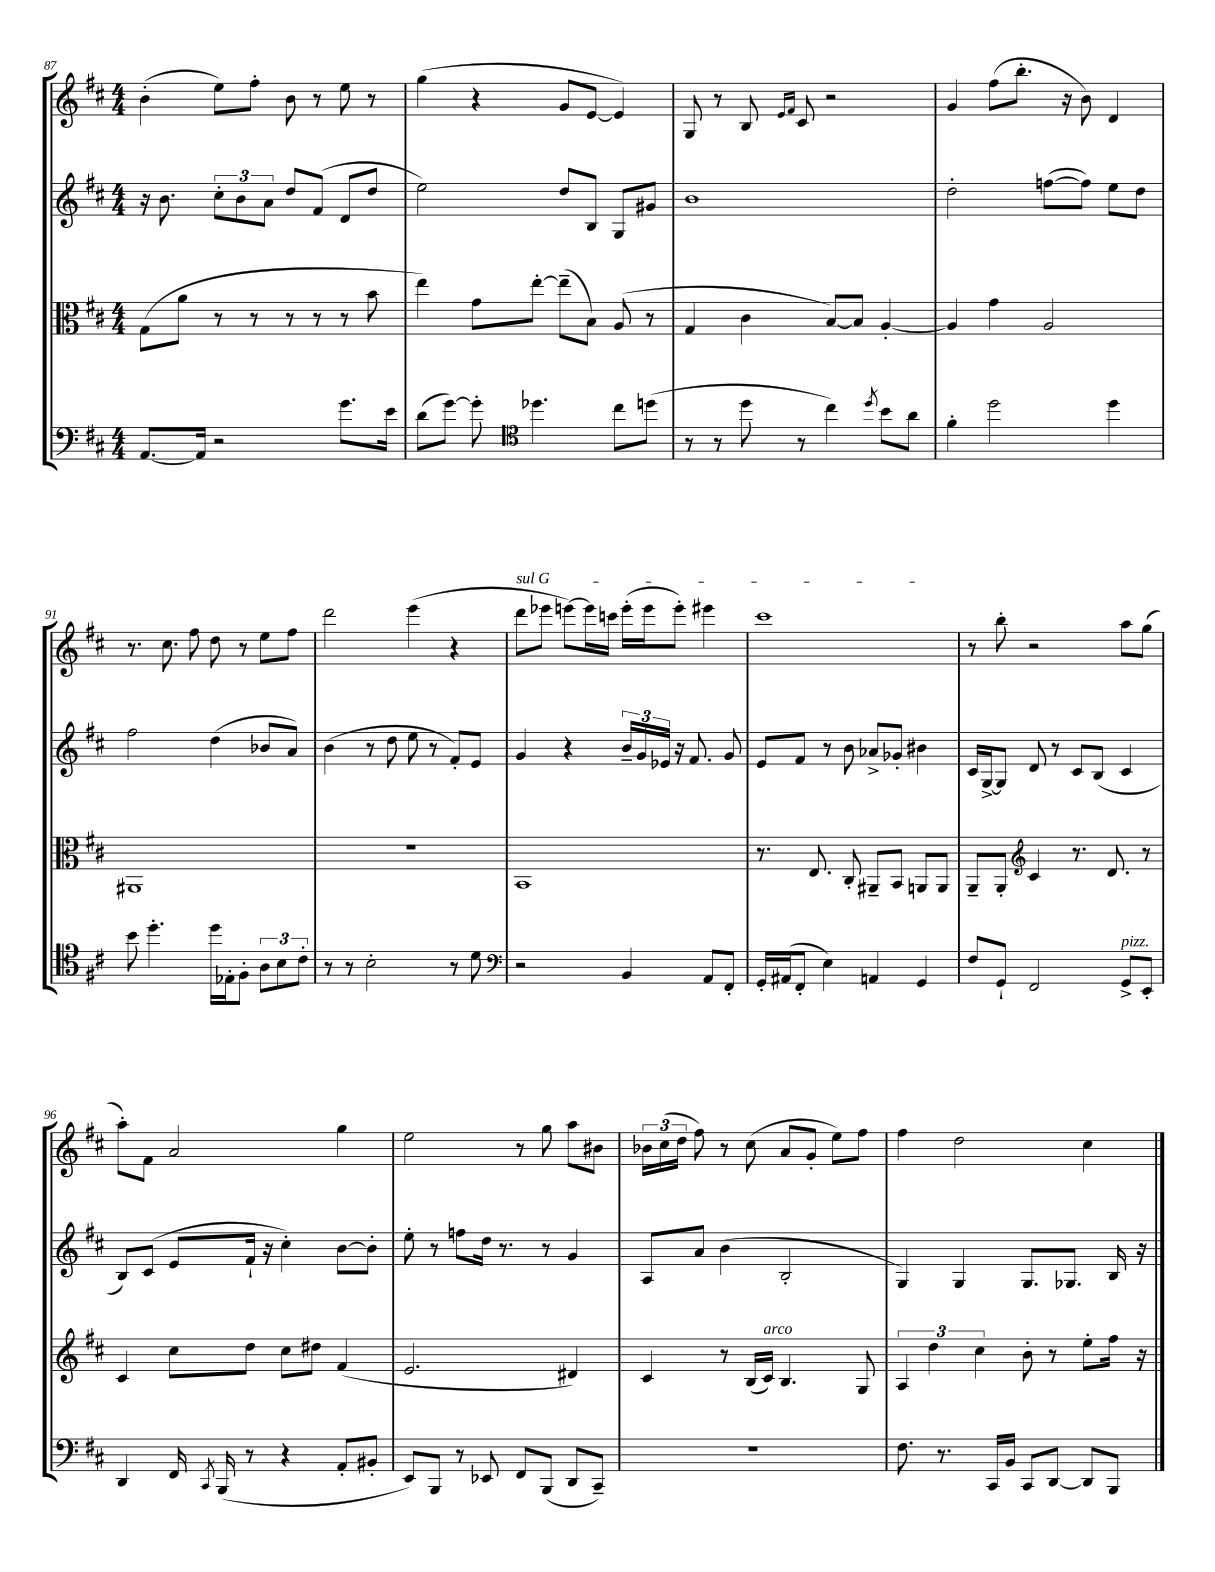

**kern	**kern	**kern	**kern
*part4	*part3	*part2	*part1
*staff4	*staff3	*staff2	*staff1
*clefF4	*clefC3	*clefG2	*clefG2
*k[f#c#]	*k[f#c#]	*k[f#c#]	*k[f#c#]
*M4/4	*M4/4	*M4/4	*M4/4
=87	=87	=87	=87
[8.AA/L	(8G\L	16r	(4b'\
.	.	8.b\	.
.	8a\J	.	.
16AA/Jk]	.	.	.
2r	8r	12cc#'\L	8ee\L)
.	.	12b\	.
.	8r	.	8ff#'\J
.	.	12a\J	.
.	8r	8dd/L	8b\
.	8r	(8f#/J	8r
8.g\L	8r	8d/L	8ee\
.	8b\	8dd/J	8r
16e\Jk	.	.	.
=88	=88	=88	=88
(8d\L	4ee\)	2ee\)	(4gg\
[8g\J)	.	.	.
8g'\]	8g\L	.	4r
*clefC4	*	*	*
4.dd-X\	[8ee'\J	.	.
.	(8ee~\L]	8dd/L	8g/L
.	8B\J)	8B/J	[8e/J
8cc#\L	(8A/	8G/L	4e/])
(8ddn\J	8r	8g#X/J	.
=89	=89	=89	=89
8r	4G/	1b	8G/
8r	.	.	8r
8dd\	4c#\	.	8B/
.	.	.	16qqe/LL
.	.	.	16qqf#/JJ
8r	.	.	8c#/
4cc#\)	[8B/L)	.	2r
.	8B/J]	.	.
8qdd/	.	.	.
8b\L	[4A'/	.	.
8a\J	.	.	.
=90	=90	=90	=90
4f#'\	4A/]	2dd'\	4g/
2dd\	4g\	.	(8ff#\L
.	.	.	8.bb'\J
.	2A/	([8ffn\L	.
.	.	.	16r
.	.	8ff\J])	8b\)
4dd\	.	8ee\L	4d/
.	.	8dd\J	.
!!LO:LB:g=z
=91	=91	=91	=91
8b\	1AA#X	2ff#\	8.r
4.dd'\	.	.	.
.	.	.	8.cc#\
.	.	.	8ff#\
16dd\LL	.	(4dd\	8dd\
16E-X'\J	.	.	.
8F#'\J	.	.	8r
12A\L	.	8b-X/L	8ee\L
12B\	.	.	.
.	.	8a/J)	8ff#\J
12c#'\J	.	.	.
=92	=92	=92	=92
8r	1r	(4b\	2ddd\
8r	.	.	.
2B'\	.	8r	.
.	.	8dd\	.
.	.	8ee\	(4eee\
.	.	8r	.
8r	.	8f#'/L)	4r
8d\	.	8e/J	.
=93	=93	=93	=93
*clefF4	*	*	*
!	!	!	!LO:TX:a:i:t=sul G
2r	1BB	4g/	8ddd\L
.	.	.	8eee-X\J
.	.	4r	[8eeen\L)
.	.	.	16eee\L]
.	.	.	16cccn\JJ
4BB/	.	24b~/LL	(16eee'\LL
.	.	24g/	.
.	.	.	16eee\J
.	.	24e-X/JJ	.
.	.	16r	8eee'\J)
.	.	8.f#/	.
8AA/L	.	.	4eee#X\
8FF#'/J	.	8g/	.
=94	=94	=94	=94
16GG'/LL	8.r	8e/L	1ccc#
(16AA#X/J	.	.	.
8FF#'/J	.	8f#/J	.
.	8.E/	.	.
4E\)	.	8r	.
.	8C#'/	8b\	.
4AAn/	8AA#X~/L	8a-X^/L	.
.	8BB/J	8g-X'/J	.
4GG/	8AAn/L	4b#X\	.
.	8AA/J	.	.
=95	=95	=95	=95
8F#/L	8AA~/L	16c#/LL	8r
.	.	[16G^/J	.
8GG`/J	8AA'/J	8G/J]	8bb'\
*	*clefG2	*	*
2FF#/	4c#/	8d/	2r
.	.	8r	.
.	8.r	8c#/L	.
.	.	(8B/J	.
.	8.d/	.	.
!LO:TX:a:i:t=pizz.	!	!	!
8GG^/L	.	4c#/	8aa\L
8EE'/J	8r	.	(8gg\J
!!LO:LB:g=z
=96	=96	=96	=96
4DD/	4c#/	8B/L)	8aa'\L)
.	.	(8c#/J	8f#\J
16FF#/	8cc#\L	8e/L	2a/
8qCC#/	.	.	.
(16BBB/	.	.	.
8r	8dd\J	16f#`/Jk	.
.	.	16r	.
4r	8cc#\L	4cc#'\)	.
.	8dd#X\J	.	.
8AA'/L	(4f#/	[8b\L	4gg\
8BB#X'/J	.	8b'\J]	.
=97	=97	=97	=97
8EE/L)	2.e/	8ee'\	2ee\
8BBB/J	.	8r	.
8r	.	8ffn\L	.
8EE-X/	.	16dd\Jk	.
.	.	8.r	.
8FF#/L	.	.	8r
(8BBB/J	.	8r	8gg\
8DD/L	4d#X/)	4g/	8aa\L
8CC#~/J)	.	.	8b#X\J
=98	=98	=98	=98
1r	4c#/	8A/L	24b-X\LL
.	.	.	(24cc#\
.	.	.	24dd\JJ
.	.	8a/J	8ff#\)
.	8r	(4b\	8r
.	(16B/LL	.	(8cc#\
!	!LO:TX:a:i:t=arco	!	!
.	16c#/JJ)	.	.
.	4.B/	2B'/	8a/L
.	.	.	8g'/J
.	.	.	8ee\L)
.	8G/	.	8ff#\J
=99	=99	=99	=99
8.F#\	6A/	4G/)	4ff#\
.	6dd\	.	.
8.r	.	.	.
.	.	4G/	2dd\
.	6cc#\	.	.
16CC#/LL	.	.	.
16BB/JJ	.	.	.
8CC#/L	8b'\	8.G/L	.
[8DD/J	8r	.	.
.	.	8.G-X/J	.
8DD/L]	8ee'\L	.	4cc#\
8BBB/J	16ff#\Jk	16B/	.
.	16r	16r	.
==	==	==	==
*-	*-	*-	*-
